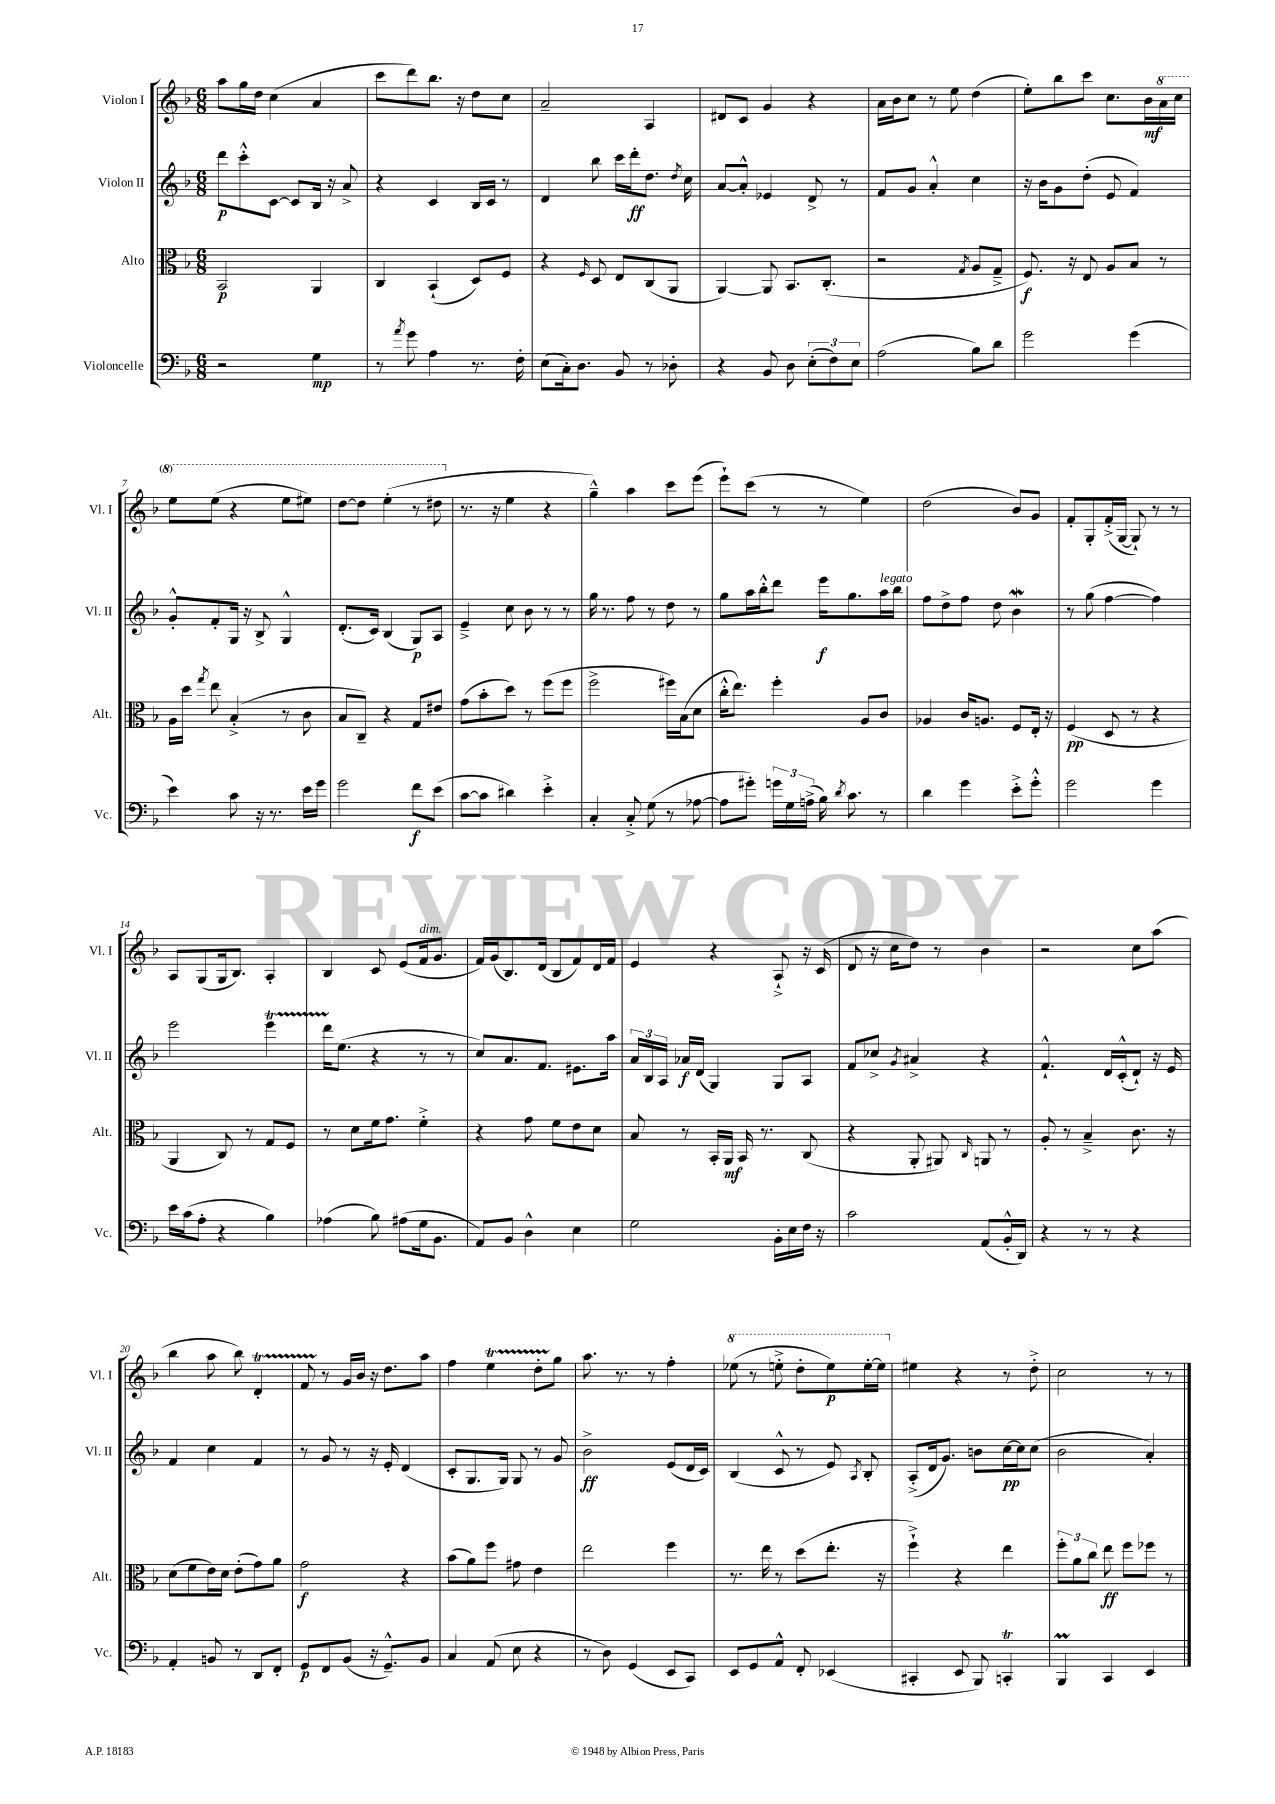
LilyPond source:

<<
\new StaffGroup <<
\new Staff = "s0" \with { instrumentName = "Violon I" shortInstrumentName = "Vl. I" } {
    \clef treble \key f \major \numericTimeSignature \time 6/8
    \autoBeamOff a''8[ g''16 d''16] c''4( a'4 |
    c'''8[ d'''8) bes''8.] r16 d''8[ c''8] |
    a'2-- a4 |
    dis'8[ c'8] g'4 r4 |
    a'16[ bes'16 c''8] r8 e''8 d''4( |
    e''8[-.) bes''8 c'''8] c''8.[ bes'16\mf \ottava #1 a''16 c'''16] |
    e'''8[ e'''8]( r4 e'''8[ eis'''8]) |
    d'''8[~ d'''8] e'''4-.( r8 dis'''8 \ottava #0 |
    r8. r16 e''4 r4 |
    g''4---^) a''4 c'''8[ e'''8]( |
    e'''8[-!) c'''8]( r8 r8 e''4) |
    d''2( bes'8[) g'8] |
    f'8[-. g8-. f'16-.->( g16]~ g8-!) r8 r8 |
    a8[ g8( g16 bes8.]) a4-. |
    bes4 c'8 e'8[( f'16^\markup { \italic "dim." } g'8.] |
    f'16[) g'16( bes8.) d'16]( bes8[ f'8) d'16 f'16] |
    e'4 r4 a8-!-> r16 c'16( |
    d'8 r16 c''16[ d''8]) r8 bes'4 |
    r2 c''8[ a''8]( |
    bes''4 a''8 bes''8) d'4-.\startTrillSpan |
    f'8 r8\stopTrillSpan g'16[ bes'16] r16 d''8.[ a''8] |
    f''4 e''4\startTrillSpan d''8[-. g''8]\stopTrillSpan |
    a''8. r8. r8 f''4-. |
    \ottava #1 ees'''8( r8 e'''8-.-> d'''8[-. e'''8\p) e'''16~-. e'''16] \ottava #0 |
    eis''4 r4 r8 d''8-.-> |
    c''2 r8 r8 \bar "|." |
}
\new Staff = "s1" \with { instrumentName = "Violon II" shortInstrumentName = "Vl. II" } {
    \clef treble \key f \major \numericTimeSignature \time 6/8
    \autoBeamOff d'''8[\p c'''8-.-^ c'8]~ c'8[ bes16] r16 a'8-> |
    r4 c'4 bes16[ c'16] r8 |
    d'4 bes''8 c'''16[ d'''16-.\ff d''8.] \acciaccatura { d''8 } c''16 |
    a'8[~ a'8]-.-^ ees'4 d'8-> r8 |
    f'8[ g'8] a'4-.-^ c''4 |
    r16 bes'16[ g'8 d''8]-.( e'8 f'4) |
    g'8[-.-^ f'8-. g16] r16 bes8-> g4-^ |
    d'8.[-.( c'16]) bes4( g8[\p) a8] |
    e'4---> c''8 bes'8 r8 r8 |
    g''16 r8. f''8 r8 d''8 r8 |
    g''8[ a''16 bes''16-.-^ d'''8] e'''16[\f g''8. a''16^\markup { \italic "legato" } bes''16] |
    f''8[ d''8-> f''8] d''8 bes'4\mordent |
    r8 g''8( f''4~ f''4) |
    e'''2 e'''4\startTrillSpan |
    d'''16[ e''8.]\stopTrillSpan( r4 r8 r8 |
    c''8[) a'8. f'8.] eis'8.[ a''16] |
    \tuplet 3/2 { a'16[ bes16 a16] } aes'16[\f d'16]( g4) g8[ a8] |
    f'8[ ces''8]-> \acciaccatura { g'8 } ais'4-> r4 |
    f'4.-!-^ d'16[ c'16-.-^( d'8]-!) r16 e'16 |
    f'4 c''4 f'4 |
    r8 g'8 r8 r16 e'16-. d'4( |
    c'8[-. g8. g16]) g8 r8 g'8 |
    bes'2->\ff e'8[( d'16 c'16]) |
    bes4( c'8-^ r8 e'8) \acciaccatura { a8 } bes8-. |
    a8[-.->( d'16 g'8.]) b'8[ c''16~\pp c''16 c''8]( |
    bes'2 a'4-.) \bar "|." |
}
\new Staff = "s2" \with { instrumentName = "Alto" shortInstrumentName = "Alt." } {
    \clef alto \key f \major \numericTimeSignature \time 6/8
    \autoBeamOff bes,2\p a,4 |
    c4 bes,4-!( d8[) f8] |
    r4 \grace { f16 } d8 e8[ c8( a,8] |
    a,4~) a,8 bes,8.[ c8.]-.( |
    r2 \acciaccatura { g8 } a8[ g8]---> |
    f8.\f) r16 e8 a8[ bes8] r8 |
    a16[ d''16] \acciaccatura { g''8 } e''8 bes4-.->( r8 c'8 |
    bes8[ c8]--) r4 g8[ eis'8] |
    g'8[( bes'8-. d''8]) r8 f''8[( f''8] |
    f''2-> fis''16[) bes16( d'8] |
    c''16[-.-^ e''8.]) f''4-. a8[ c'8] |
    aes4 c'16[ a8.] f8[ e16]-. r16 |
    f4\pp( d8 r8 r4 |
    a,4 c8) r8 g8[ f8] |
    r8 d'8[ f'16 g'8.] f'4-.-> |
    r4 g'8 f'8[ e'8 d'8] |
    bes8 r8 bes,16[-. a,16]\mf bes,16 r8. c8( |
    r4 a,8-. ais,8) \grace { c16 } a,8 r8 |
    a8-. r8 bes4---> c'8. r16 |
    d'8[( f'8 e'16) d'16] e'8[-.( g'8) a'8] |
    g'2\f r4 |
    bes'8[( a'8) f''8] gis'8 e'4 |
    e''2 f''4 |
    r8. e''16 r8 d''8[( e''8.]-. r16 |
    f''4-!->) r4 e''4 |
    \tuplet 3/2 { f''8[-. a'8 c''8] } e''8\ff f''8[ fes''8] r8 \bar "|." |
}
\new Staff = "s3" \with { instrumentName = "Violoncelle" shortInstrumentName = "Vc." } {
    \clef bass \key f \major \numericTimeSignature \time 6/8
    \autoBeamOff r2 g4\mp |
    r8 \acciaccatura { a'8 } g'8 a4 r8. f16-. |
    e8[( c16-.) d8.] bes,8 r8 des8-. |
    r4 bes,8 d8 \tuplet 3/2 { e8[-.( f8) e8] } |
    a2( bes8[) d'8] |
    g'2 g'4( |
    e'4) c'8 r16 r8. e'16[ g'16] |
    g'2 f'8[\f e'8]( |
    c'8[~ c'8] dis'4) e'4-.-> |
    c4-. c8-.-> g8( r8 aes8~ |
    aes8[ gis'8]-.) \tuplet 3/2 { g'16[ g16 a16]->( } bes16) \acciaccatura { d'8 } c'8. r8 |
    d'4 g'4 e'8[-.-> g'8]-.-^ |
    g'2 g'4 |
    e'16[ c'16( a8]-. r4 bes4) |
    aes4( bes8) ais8[( g16 bes,8.] |
    a,8[) bes,8] d4-^ e4 |
    g2 bes,16[-. e16 f16] r16 |
    c'2 a,8[( bes,16-.-^ d,16]) |
    r4 r8 r8 r4 |
    a,4-. b,8 r8 d,8[ f,8]-. |
    g,8[\p f,8 bes,8]( r16 g,8.[---^) bes,8] |
    c4 a,8( e8 r4 |
    r8 d8) g,4( e,8[ c,8]) |
    e,8[ g,8 a,8]-^ f,8-. ees,4( |
    cis,4-. e,8 bes,,8) c,4-.\trill |
    bes,,4\prall c,4 e,4 \bar "|." |
}
>>
>>
